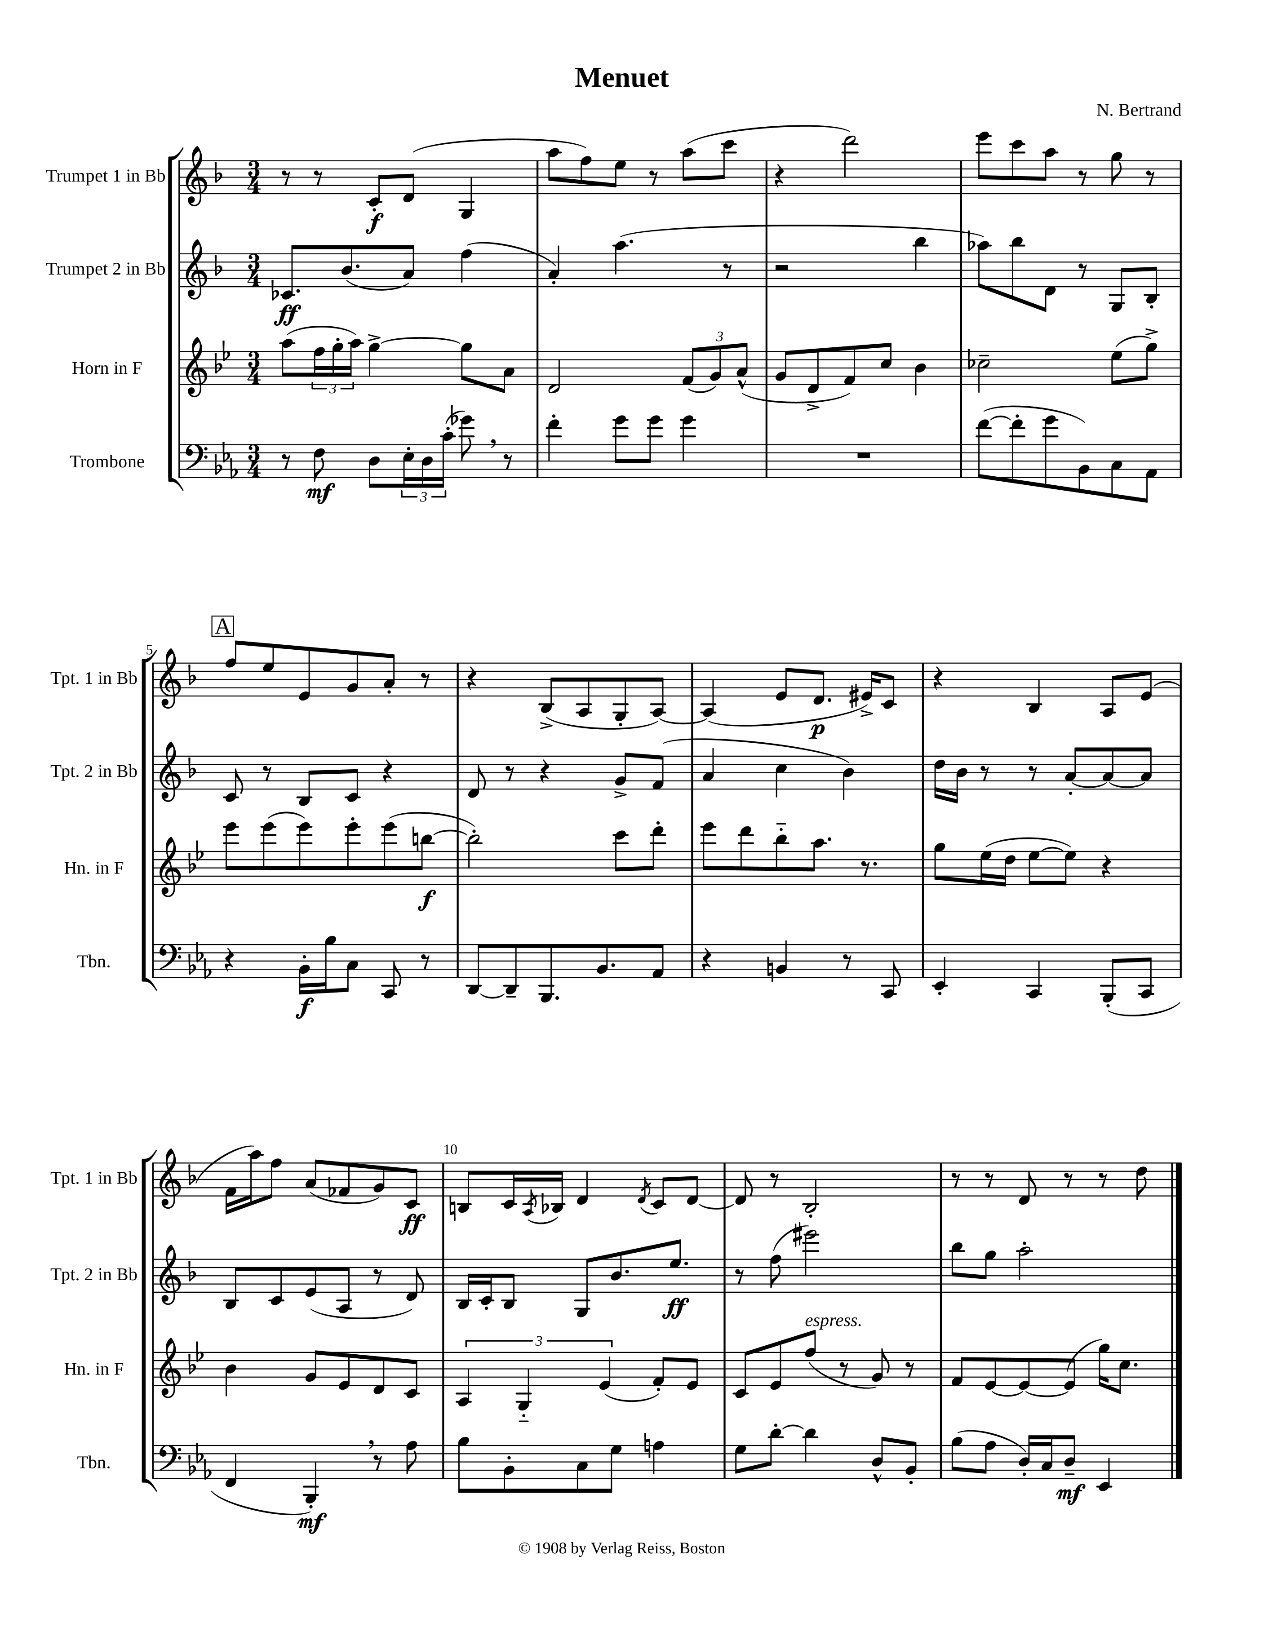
\header { title = "Menuet" composer = "N. Bertrand" }
<<
\new StaffGroup <<
\new Staff = "s0" \with { instrumentName = "Trumpet 1 in Bb" shortInstrumentName = "Tpt. 1 in Bb" } {
    \clef treble \key f \major \numericTimeSignature \time 3/4
    r8 r8 c'8-.\f d'8( g4 |
    a''8 f''8) e''8 r8 a''8( c'''8 |
    r4 d'''2) |
    e'''8 c'''8 a''8 r8 g''8 r8 |
    \mark \markup { \box "A" } f''8 e''8 e'8 g'8 a'8-. r8 |
    r4 bes8->( a8 g8-. a8~) |
    a4( e'8 d'8.\p eis'16->) c'8 |
    r4 bes4 a8 e'8( |
    f'16 a''16) f''8 a'8( fes'8 g'8) c'8\ff |
    b8 c'16 \acciaccatura { a8 } bes16 d'4 \acciaccatura { d'8 } c'8 d'8~ |
    d'8 r8 bes2-. |
    r8 r8 d'8 r8 r8 d''8 \bar "|." |
}
\new Staff = "s1" \with { instrumentName = "Trumpet 2 in Bb" shortInstrumentName = "Tpt. 2 in Bb" } {
    \clef treble \key f \major \numericTimeSignature \time 3/4
    ces'8.\ff bes'8.( a'8) f''4( |
    a'4-.) a''4.( r8 |
    r2 bes''4 |
    aes''8) bes''8 d'8 r8 g8 bes8-. |
    \mark \markup { \box "A" } c'8 r8 bes8 c'8 r4 |
    d'8 r8 r4 g'8-> f'8( |
    a'4 c''4 bes'4) |
    d''16 bes'16 r8 r8 a'8~-. a'8~ a'8 |
    bes8 c'8 e'8( a8 r8 d'8) |
    bes16 c'16-. bes8 g8 bes'8. e''8.\ff |
    r8 f''8( eis'''2) |
    bes''8 g''8 a''2-. \bar "|." |
}
\new Staff = "s2" \with { instrumentName = "Horn in F" shortInstrumentName = "Hn. in F" } {
    \clef treble \key bes \major \numericTimeSignature \time 3/4
    a''8( \tuplet 3/2 { f''16 g''16-. a''16) } g''4~-> g''8 a'8 |
    d'2 \tuplet 3/2 { f'8( g'8) a'8-^( } |
    g'8 d'8-> f'8) c''8 bes'4 |
    ces''2-- ees''8( g''8->) |
    \mark \markup { \box "A" } ees'''8 ees'''8( ees'''8) ees'''8-. ees'''8( b''8~\f |
    b''2-.) c'''8 d'''8-. |
    ees'''8 d'''8 bes''8-_ a''8. r8. |
    g''8 ees''16( d''16 ees''8~ ees''8) r4 |
    bes'4 g'8 ees'8 d'8 c'8 |
    \tuplet 3/2 { a4 g4-_ ees'4( } f'8-.) ees'8 |
    c'8 ees'8 f''8^\markup { \italic "espress." }( r8 g'8) r8 |
    f'8 ees'8~ ees'8~ ees'8( g''16) c''8. \bar "|." |
}
\new Staff = "s3" \with { instrumentName = "Trombone" shortInstrumentName = "Tbn." } {
    \clef bass \key ees \major \numericTimeSignature \time 3/4
    r8 f8\mf d8 \tuplet 3/2 { ees16-. d16 c'16-.( } ges'8) \breathe r8 |
    f'4-. g'8 g'8 g'4 |
    R2. |
    f'8~( f'8-. g'8 bes,8) c8 aes,8 |
    \mark \markup { \box "A" } r4 bes,16-.\f bes16 c8 c,8 r8 |
    d,8~ d,8-- bes,,8. bes,8. aes,8 |
    r4 b,4 r8 c,8 |
    ees,4-. c,4 bes,,8-.( c,8 |
    f,4 bes,,4-.\mf) \breathe r8 aes8 |
    bes8 bes,8-. c8 g8 a4 |
    g8 d'8~-. d'4 d8-^ bes,8-. |
    bes8( aes8 d16-.) c16 d8--\mf ees,4 \bar "|." |
}
>>
>>
\layout { \context { \Score \override BarNumber.break-visibility = ##(#f #t #t) barNumberVisibility = #(every-nth-bar-number-visible 5) } }
